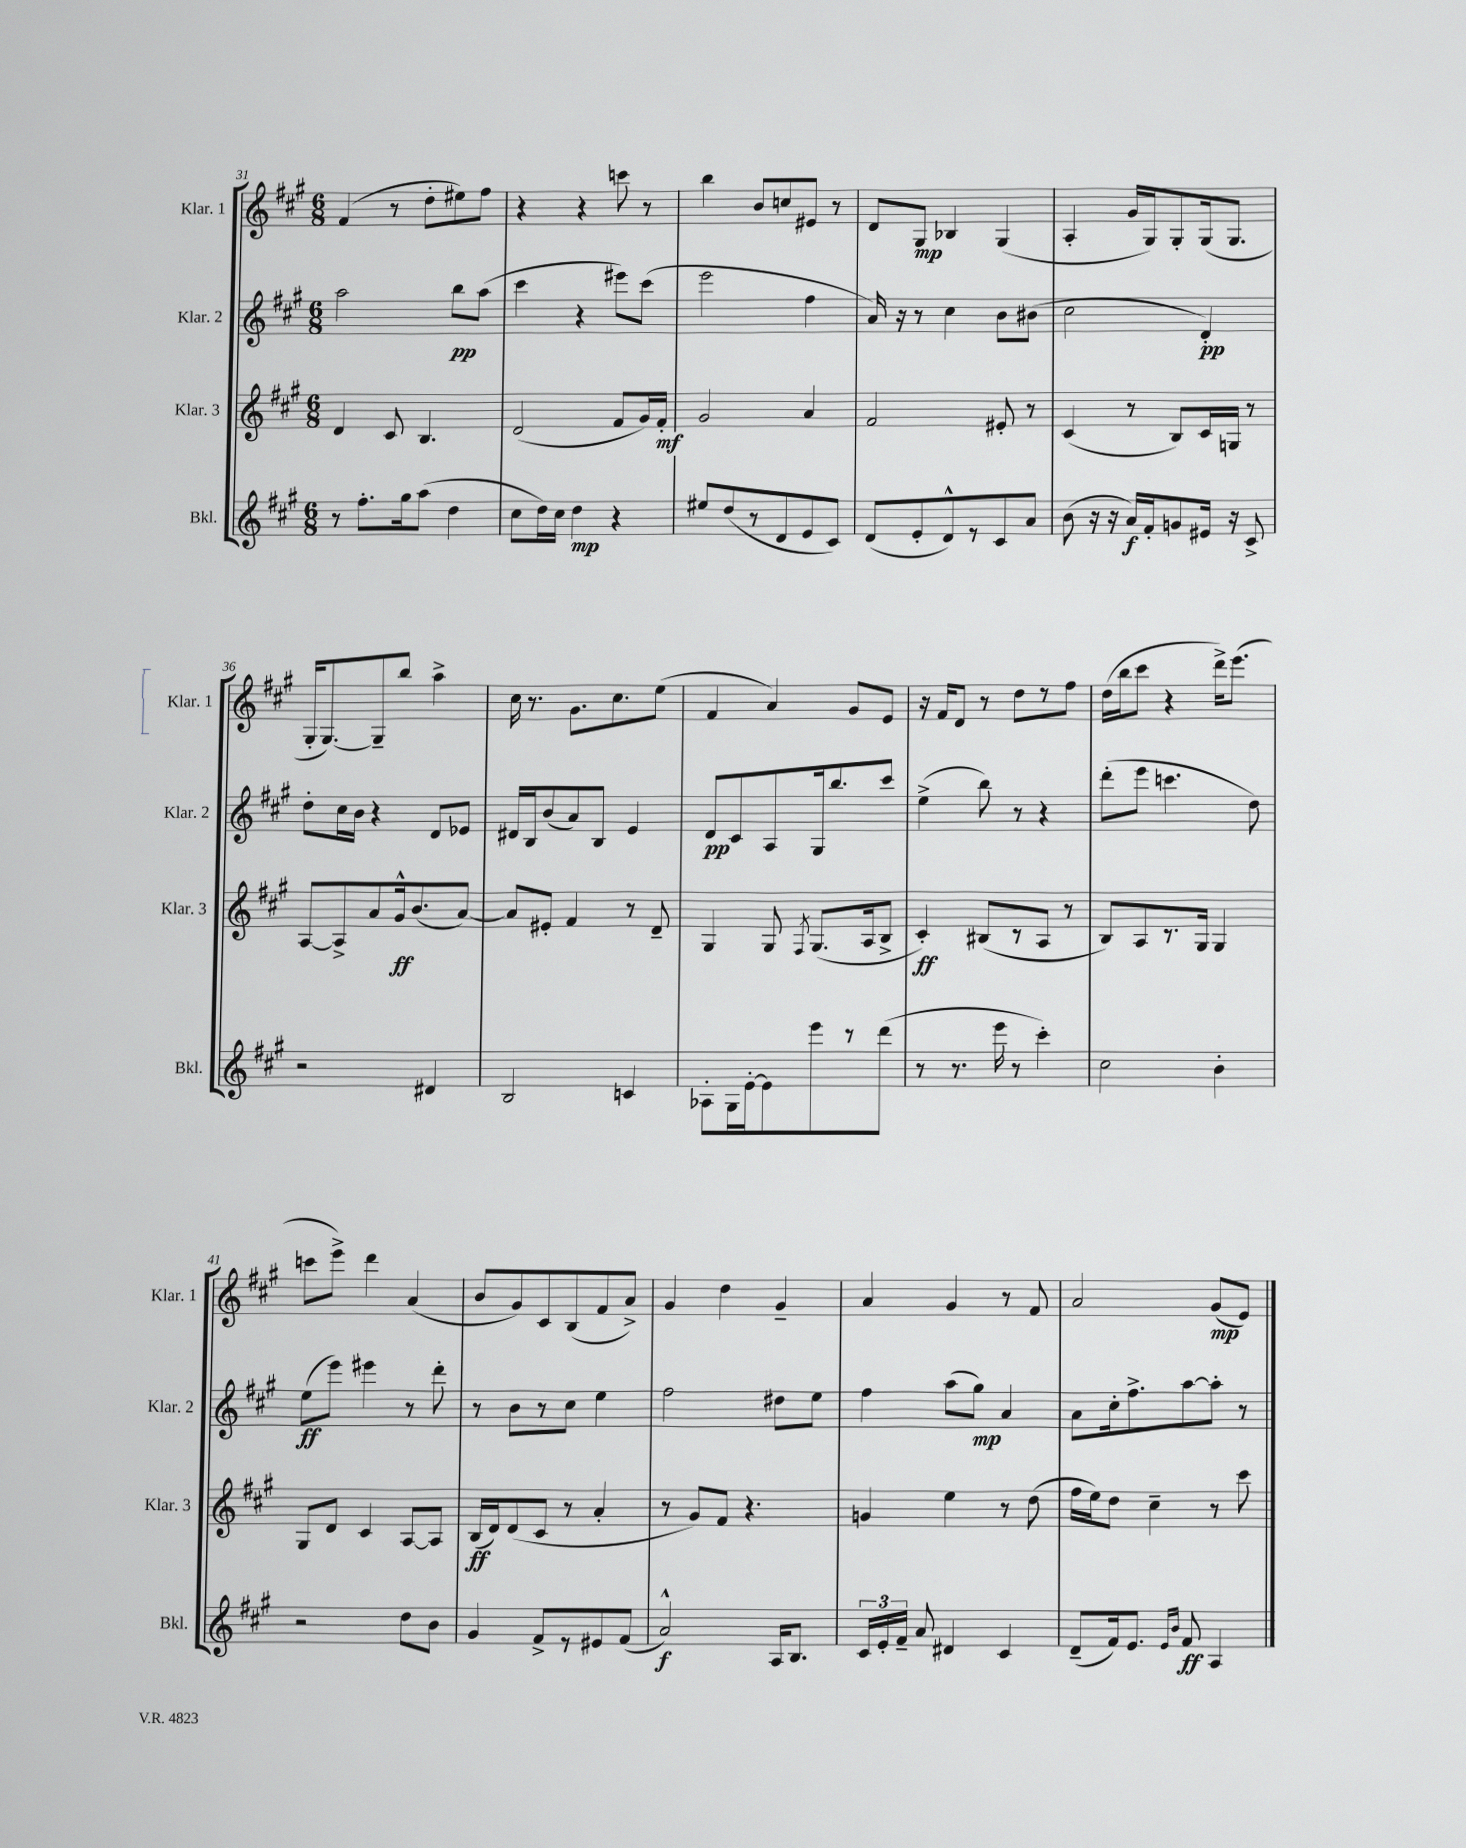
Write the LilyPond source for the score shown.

<<
\new StaffGroup <<
\new Staff = "s0" \with { instrumentName = "Klar. 1" shortInstrumentName = "Klar. 1" } {
    \clef treble \key a \major \numericTimeSignature \time 6/8
    \autoBeamOff fis'4( r8 d''8[-. eis''8) fis''8] |
    r4 r4 c'''8 r8 |
    b''4 b'8[ c''8 eis'8] r8 |
    d'8[ gis8]\mp bes4 gis4( |
    a4-. gis'16[ gis16) gis8-. gis16( gis8.] |
    gis16[-. gis8.~) gis8-- b''8] a''4-> |
    cis''16 r8. gis'8.[ cis''8. e''8]( |
    fis'4 a'4) gis'8[ e'8] |
    r16 fis'16[ d'8] r8 d''8[ r8 fis''8] |
    d''16[( b''16 cis'''8] r4 d'''16[->) e'''8.]( |
    c'''8[ e'''8]->) d'''4 a'4( |
    b'8[ gis'8) cis'8 b8( fis'8 a'8]->) |
    gis'4 d''4 gis'4-- |
    a'4 gis'4 r8 fis'8 |
    a'2 gis'8[\mp( e'8]) \bar "|." |
}
\new Staff = "s1" \with { instrumentName = "Klar. 2" shortInstrumentName = "Klar. 2" } {
    \clef treble \key a \major \numericTimeSignature \time 6/8
    \autoBeamOff a''2 b''8[\pp a''8]( |
    cis'''4 r4 eis'''8[) cis'''8]( |
    e'''2 fis''4 |
    a'16) r16 r8 cis''4 b'8[ bis'8]( |
    cis''2 d'4-.\pp) |
    d''8[-. cis''16 b'16] r4 d'8[ ees'8] |
    dis'16[ b16 b'8( a'8) b8] e'4 |
    d'8[\pp cis'8 a8 gis16 b''8. cis'''8] |
    e''4->( b''8) r8 r4 |
    d'''8[-.( e'''8] c'''4. d''8) |
    e''8[\ff( e'''8]) eis'''4 r8 d'''8-. |
    r8 b'8[ r8 cis''8] e''4 |
    fis''2 dis''8[ e''8] |
    fis''4 a''8[( gis''8]\mp) a'4 |
    a'8[ cis''16-. fis''8.-> a''8~ a''8]-. r8 \bar "|." |
}
\new Staff = "s2" \with { instrumentName = "Klar. 3" shortInstrumentName = "Klar. 3" } {
    \clef treble \key a \major \numericTimeSignature \time 6/8
    \autoBeamOff d'4 cis'8 b4. |
    d'2( fis'8[ gis'16) fis'16]-.\mf |
    gis'2 a'4 |
    fis'2 eis'8-. r8 |
    cis'4( r8 b8[) cis'16 g16] r8 |
    a8[~ a8-> a'8 gis'16-^\ff b'8.( a'8]~) |
    a'8[ eis'8]-. fis'4 r8 d'8-- |
    gis4 gis8 \acciaccatura { fis8 } gis8.[( a16 b8]-> |
    cis'4-.\ff) bis8[( r8 a8] r8 |
    b8[) a8 r8. gis16] gis4 |
    gis8[ d'8] cis'4 a8[~ a8] |
    b16[\ff( d'16) d'8( cis'8] r8 a'4-. |
    r8 gis'8[) fis'8] r4. |
    g'4 e''4 r8 d''8( |
    fis''16[ e''16) d''8] cis''4-- r8 cis'''8 \bar "|." |
}
\new Staff = "s3" \with { instrumentName = "Bkl." shortInstrumentName = "Bkl." } {
    \clef treble \key a \major \numericTimeSignature \time 6/8
    \autoBeamOff r8 fis''8.[-. gis''16 a''8]( d''4 |
    cis''8[ d''16) cis''16] d''4\mp r4 |
    eis''8[ d''8( r8 d'8 e'8 cis'8]) |
    d'8[( e'8-. d'8-^) r8 cis'8 a'8] |
    b'8( r16 r16 a'16[\f) fis'16-. g'8 eis'16] r16 cis'8-> |
    r2 dis'4 |
    b2 c'4 |
    aes8[-. gis16 e'16~-. e'8 e'''8 r8 d'''8]( |
    r8 r8. e'''16 r8 cis'''4-.) |
    cis''2 b'4-. |
    r2 d''8[ b'8] |
    gis'4 fis'8[-> r8 eis'8 fis'8]( |
    a'2-^\f) a16[ b8.] |
    \tuplet 3/2 { cis'16[ e'16-. fis'16]-- } a'8 dis'4 cis'4 |
    d'8[--( fis'16) e'8.] \grace { e'16[ b'16] } fis'8\ff a4 \bar "|." |
}
>>
>>
\layout { \context { \Score currentBarNumber = #31 } }
